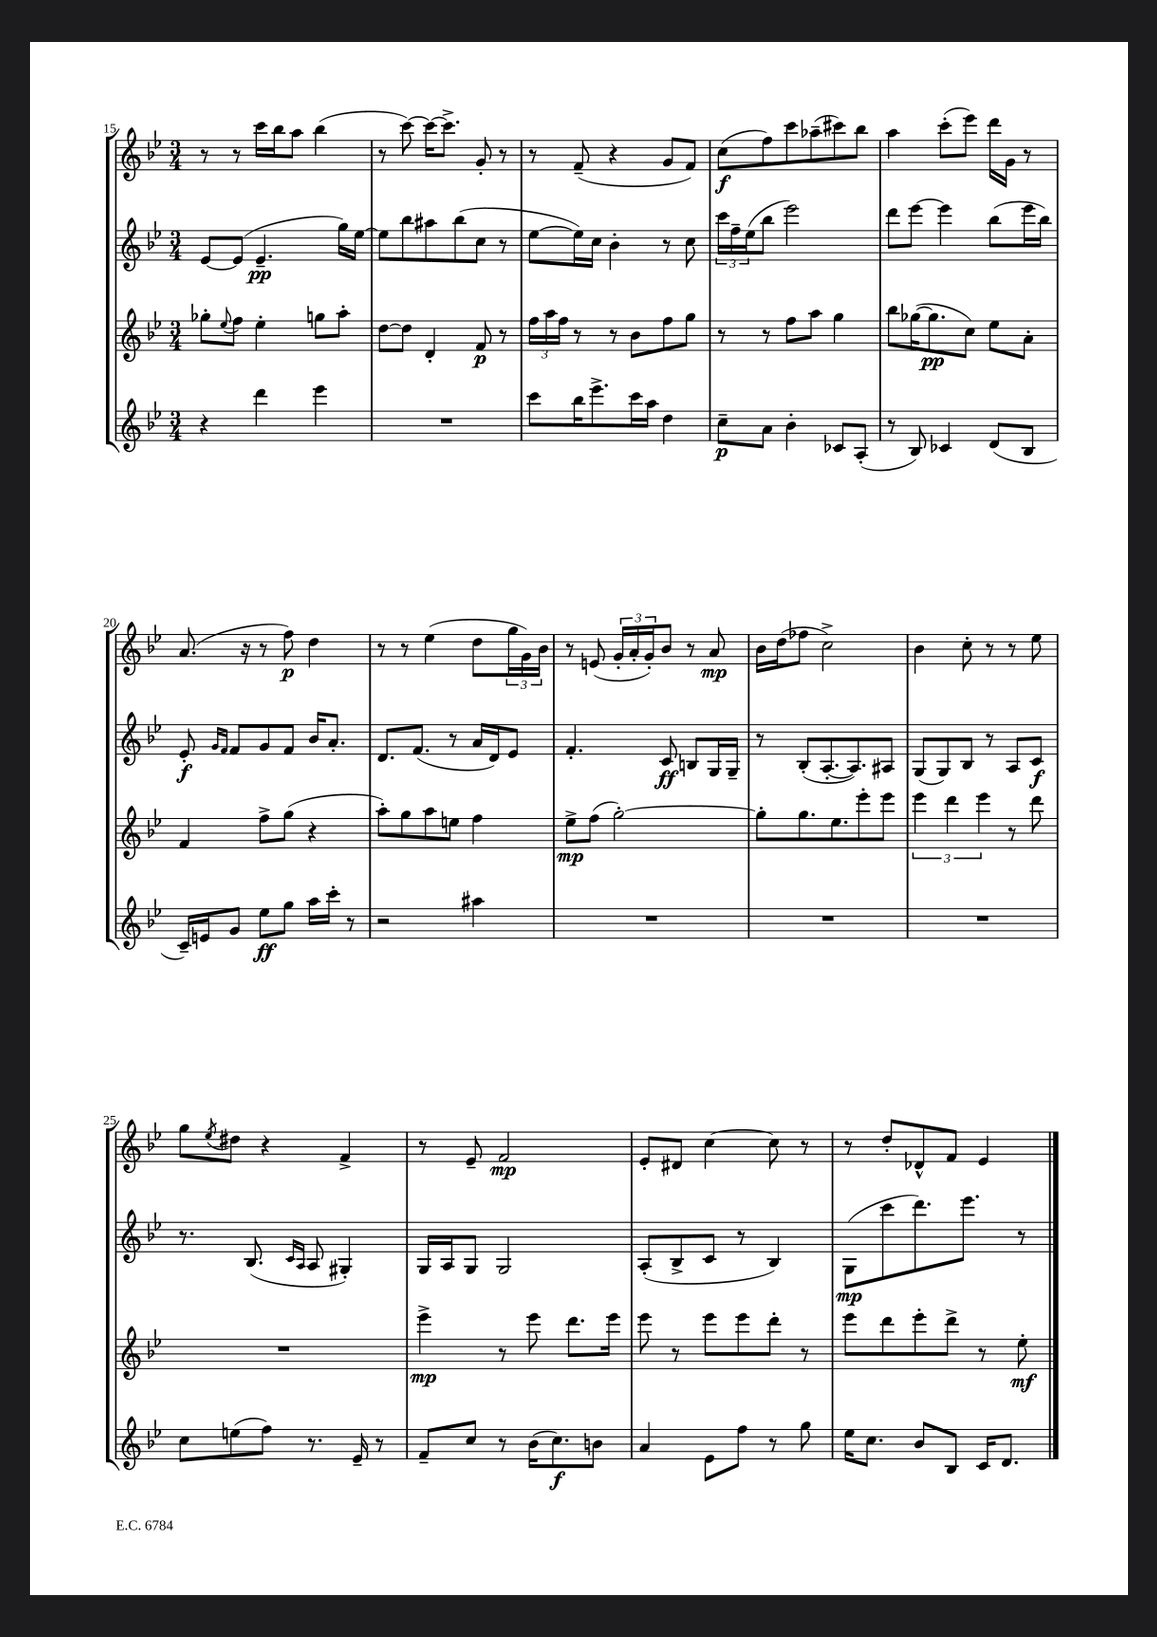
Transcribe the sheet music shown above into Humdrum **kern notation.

**kern	**dynam	**kern	**dynam	**kern	**dynam	**kern	**dynam
*part4	*part4	*part3	*part3	*part2	*part2	*part1	*part1
*staff4	*staff4	*staff3	*staff3	*staff2	*staff2	*staff1	*staff1
*clefG2	*	*clefG2	*	*clefG2	*	*clefG2	*
*k[b-e-]	*	*k[b-e-]	*	*k[b-e-]	*	*k[b-e-]	*
*M3/4	*	*M3/4	*	*M3/4	*	*M3/4	*
=15	=15	=15	=15	=15	=15	=15	=15
4r	.	8gg-X'\L	.	[8e-/L	.	8r	.
.	.	8qqee-/	.	.	.	.	.
.	.	8ff\J	.	(8e-/J]	.	8r	.
4ddd\	.	4ee-'\	.	4.e-~/	pp	16ccc\LL	.
.	.	.	.	.	.	16bb-\J	.
.	.	.	.	.	.	8aa\J	.
4eee-\	.	8ggn\L	.	.	.	(4bb-\	.
.	.	8aa'\J	.	16gg\LL)	.	.	.
.	.	.	.	[16ee-\JJ	.	.	.
=16	=16	=16	=16	=16	=16	=16	=16
2.r	.	[8dd\L	.	8ee-\L]	.	8r	.
.	.	8dd\J]	.	8bb-\	.	[8ccc\)	.
.	.	4d'/	.	8aa#X\	.	16ccc\KL_	.
.	.	.	.	.	.	8.ccc^\J]	.
.	.	.	.	(8bb-\	.	.	.
.	.	8f/	p	8cc\J	.	8g'/	.
.	.	8r	.	8r	.	8r	.
=17	=17	=17	=17	=17	=17	=17	=17
8ccc\L	.	24ff\LL	.	[8ee-\L	.	8r	.
.	.	24aa\	.	.	.	.	.
.	.	24ff\JJ	.	.	.	.	.
16bb-\K	.	8r	.	16ee-\L])	.	(8f~/	.
8.eee-^\	.	.	.	16cc\JJ	.	.	.
.	.	8r	.	4b-'\	.	4r	.
16ccc\L	.	8b-\L	.	.	.	.	.
16aa\JJ	.	.	.	.	.	.	.
4dd\	.	8ff\	.	8r	.	8g/L	.
.	.	8gg\J	.	8cc\	.	8f/J)	.
=18	=18	=18	=18	=18	=18	=18	=18
8cc~\L	p	8r	.	24ccc\LL	.	(8cc\L	f
.	.	.	.	24ff~\	.	.	.
.	.	.	.	(24ee-\J	.	.	.
8a\J	.	8r	.	8bb-\J	.	8ff\)	.
4b-'\	.	8ff\L	.	2eee-\)	.	8ccc\	.
.	.	8aa\J	.	.	.	(8aa-X~\	.
8c-X/L	.	4gg\	.	.	.	8ccc#X\)	.
(8A'/J	.	.	.	.	.	8bb-\J	.
=19	=19	=19	=19	=19	=19	=19	=19
8r	.	8bb-\L	.	8ddd\L	.	4aa\	.
8B-/)	.	([16gg-X\K	.	[8eee-\J	.	.	.
.	.	8.gg-\]	pp	.	.	.	.
4c-X/	.	.	.	4eee-\]	.	(8ccc'\L	.
.	.	8cc\J)	.	.	.	8eee-\J)	.
(8d/L	.	8ee-\L	.	(8bb-\L	.	16ddd\LL	.
.	.	.	.	.	.	16g\JJ	.
8B-/J	.	8a'\J	.	16eee-\L	.	8r	.
.	.	.	.	16bb-\JJ)	.	.	.
!!LO:LB:g=z
=20	=20	=20	=20	=20	=20	=20	=20
16c~/LL)	.	4f/	.	8e-'/	f	(8.a/	.
16en/J	.	.	.	.	.	.	.
.	.	.	.	16qqg/LL	.	.	.
.	.	.	.	16qqf/JJ	.	.	.
8g/J	.	.	.	8f/L	.	.	.
.	.	.	.	.	.	16r	.
8ee-\L	ff	8ff^\L	.	8g/	.	8r	.
8gg\J	.	(8gg\J	.	8f/J	.	8ff\)	p
16aa\LL	.	4r	.	16b-/KL	.	4dd\	.
16ccc'\JJ	.	.	.	8.a'/J	.	.	.
8r	.	.	.	.	.	.	.
=21	=21	=21	=21	=21	=21	=21	=21
2r	.	8aa'\L)	.	8.d/L	.	8r	.
.	.	8gg\	.	.	.	8r	.
.	.	.	.	(8.f/J	.	.	.
.	.	8aa\	.	.	.	(4ee-\	.
.	.	8een\J	.	8r	.	.	.
4aa#X\	.	4ff\	.	16a/LL	.	8dd\L	.
.	.	.	.	16d/J)	.	.	.
.	.	.	.	8e-/J	.	24gg\L	.
.	.	.	.	.	.	24g\)	.
.	.	.	.	.	.	24b-\JJ	.
=22	=22	=22	=22	=22	=22	=22	=22
2.r	.	8ee-^\L	mp	4.f'/	.	8r	.
.	.	(8ff\J	.	.	.	(8en/	.
.	.	[2gg'\)	.	.	.	24g'/LL	.
.	.	.	.	.	.	24a'/	.
.	.	.	.	.	.	24g'/J)	.
.	.	.	.	8c/	ff	8b-/J	.
.	.	.	.	8Bn/L	.	8r	.
.	.	.	.	16G/L	.	8a/	mp
.	.	.	.	16G~/JJ	.	.	.
=23	=23	=23	=23	=23	=23	=23	=23
2.r	.	8gg'\L]	.	8r	.	16b-\LL	.
.	.	.	.	.	.	(16dd\J	.
.	.	8.gg\	.	(8B-'/L	.	8ff-X\J	.
.	.	.	.	[8.A'/	.	2cc^\)	.
.	.	8.ee-\	.	.	.	.	.
.	.	.	.	8.A/])	.	.	.
.	.	8eee-'\	.	.	.	.	.
.	.	8eee-\J	.	8A#X/J	.	.	.
=24	=24	=24	=24	=24	=24	=24	=24
2.r	.	6eee-\	.	(8G/L	.	4b-\	.
.	.	.	.	8G/)	.	.	.
.	.	6ddd\	.	.	.	.	.
.	.	.	.	8B-/J	.	8cc'\	.
.	.	6eee-\	.	.	.	.	.
.	.	.	.	8r	.	8r	.
.	.	8r	.	8A/L	.	8r	.
.	.	8ddd\	.	8c/J	f	8ee-\	.
!!LO:LB:g=z
=25	=25	=25	=25	=25	=25	=25	=25
8cc\L	.	2.r	.	8.r	.	8gg\L	.
.	.	.	.	.	.	8qee-/	.
(8een\	.	.	.	.	.	8dd#X\J	.
.	.	.	.	(8.B-/	.	.	.
8ff\J)	.	.	.	.	.	4r	.
.	.	.	.	16qqc/LL	.	.	.
.	.	.	.	16qqA/JJ	.	.	.
8.r	.	.	.	8A/	.	.	.
.	.	.	.	4G#X'/)	.	4f^/	.
16e-~/	.	.	.	.	.	.	.
8r	.	.	.	.	.	.	.
=26	=26	=26	=26	=26	=26	=26	=26
8f~/L	.	4eee-^\	mp	16G/LL	.	8r	.
.	.	.	.	16A/J	.	.	.
8cc/J	.	.	.	8G/J	.	8e-~/	.
8r	.	8r	.	2G/	.	2f/	mp
(16b-\KL	.	8eee-\	.	.	.	.	.
8.cc\)	f	.	.	.	.	.	.
.	.	8.ddd\L	.	.	.	.	.
8bn\J	.	.	.	.	.	.	.
.	.	16eee-\Jk	.	.	.	.	.
=27	=27	=27	=27	=27	=27	=27	=27
4a/	.	8eee-\	.	(8A'/L	.	8e-'/L	.
.	.	8r	.	8B-^/	.	8d#X/J	.
8e-\L	.	8eee-\L	.	8c/J	.	[4cc\	.
8ff\J	.	8eee-\	.	8r	.	.	.
8r	.	8ddd'\J	.	4B-/)	.	8cc\]	.
8gg\	.	8r	.	.	.	8r	.
=28	=28	=28	=28	=28	=28	=28	=28
16ee-\KL	.	8eee-\L	.	(8G\L	mp	8r	.
8.cc\J	.	.	.	.	.	.	.
.	.	8ddd\	.	8ccc\	.	8dd'/L	.
8b-/L	.	8eee-'\	.	8.ddd\)	.	8d-X^^/	.
8B-/J	.	8ddd^\J	.	.	.	8f/J	.
.	.	.	.	8.eee-\J	.	.	.
16c/KL	.	8r	.	.	.	4e-/	.
8.d/J	.	.	.	.	.	.	.
.	.	8ee-'\	mf	8r	.	.	.
==	==	==	==	==	==	==	==
*-	*-	*-	*-	*-	*-	*-	*-
